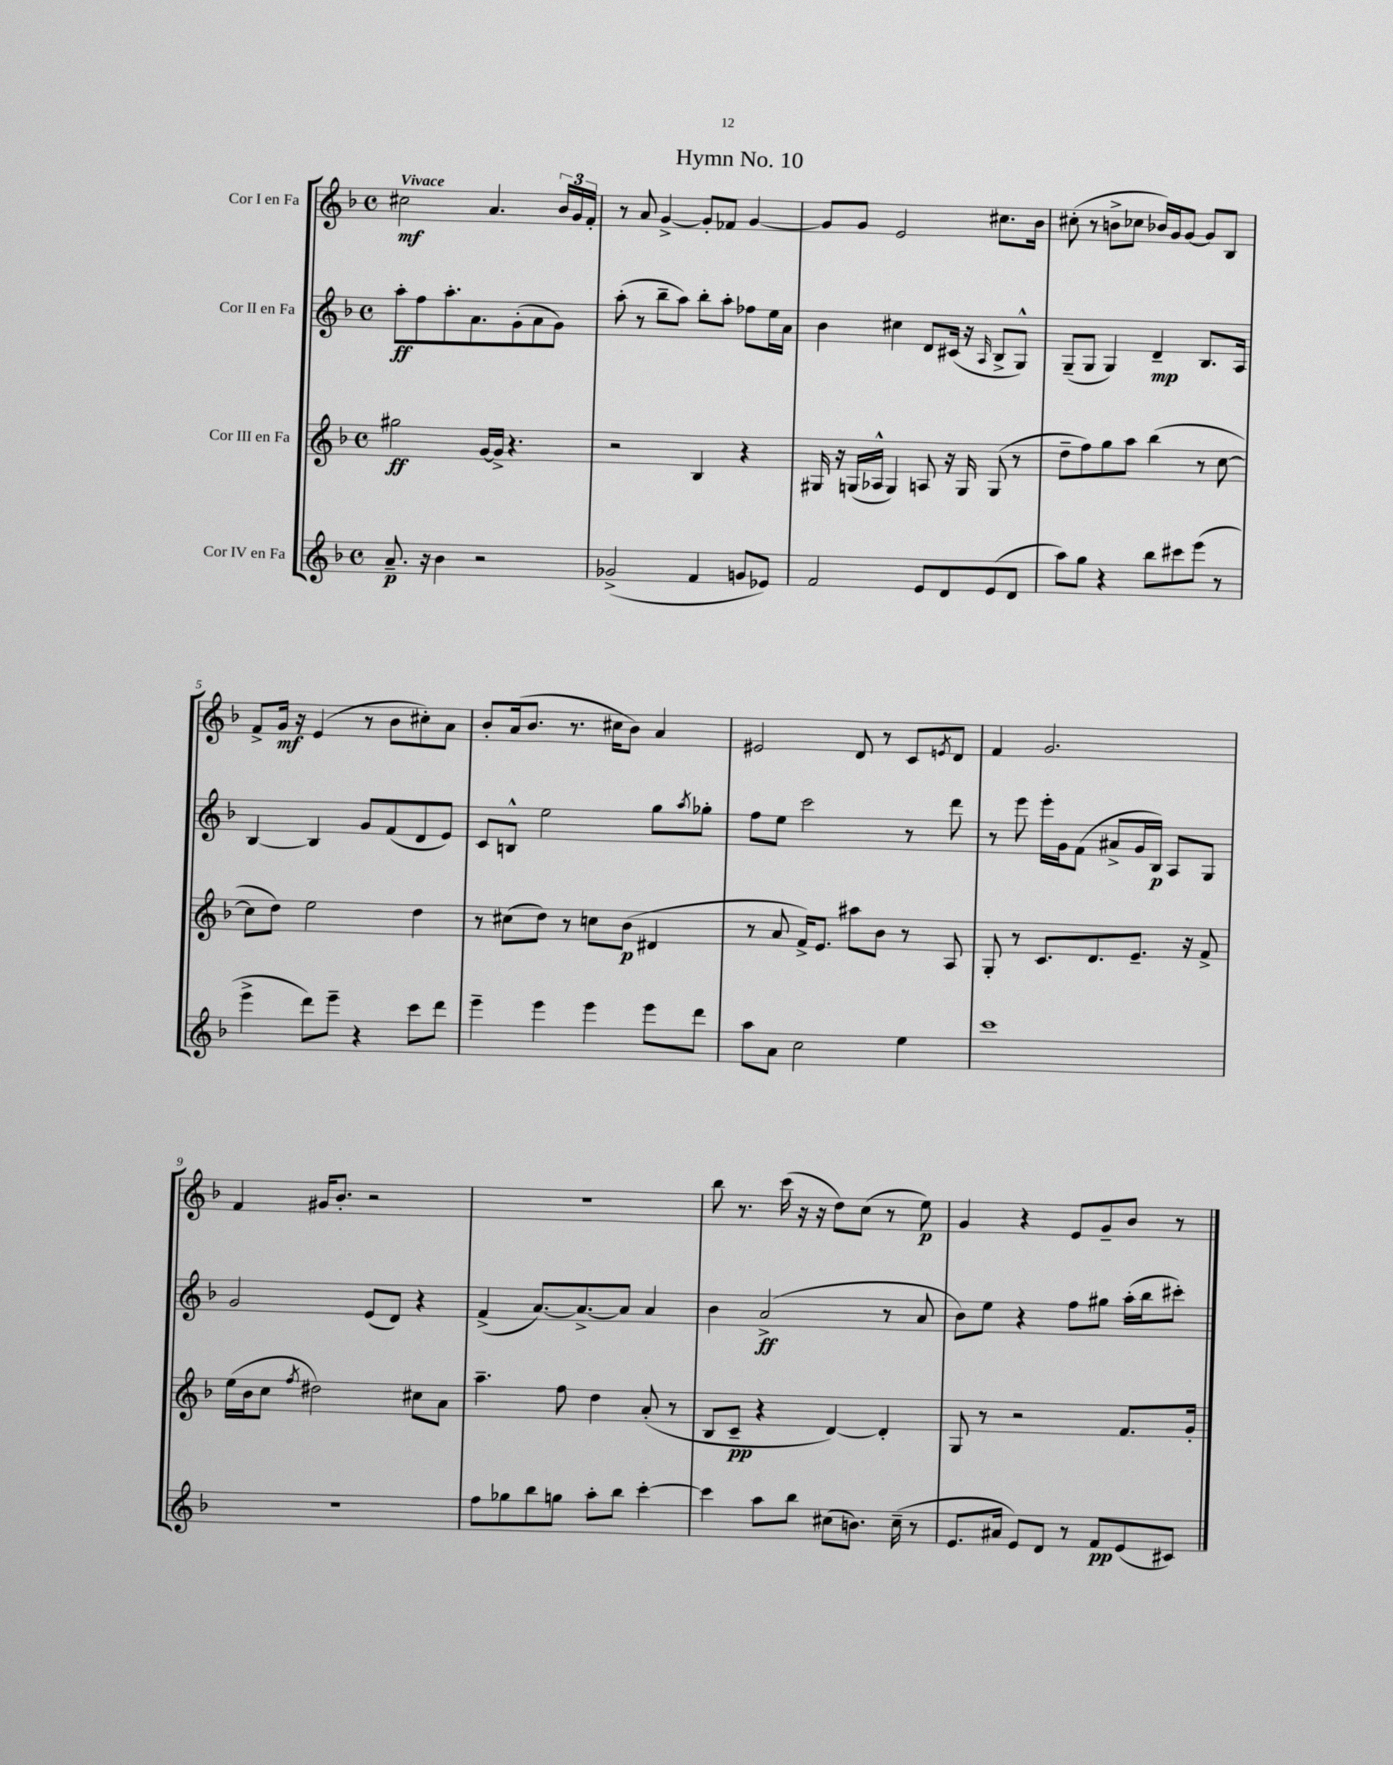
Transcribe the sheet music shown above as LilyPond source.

\header { title = "Hymn No. 10" }
<<
\new StaffGroup <<
\new Staff = "s0" \with { instrumentName = "Cor I en Fa" } {
    \clef treble \key f \major \defaultTimeSignature \time 4/4 \tempo "Vivace"
    cis''2\mf a'4. \tuplet 3/2 { bes'16 g'16 f'16-. } |
    r8 a'8 g'4~-> g'8-. fes'8 g'4~ |
    g'8 g'8 e'2 cis''8. bes'16 |
    cis''8-.( r8 b'8-> ces''8 bes'16) g'16 g'8~ g'8 bes8 |
    f'8-> g'16\mf r16 e'4( r8 bes'8 cis''8-.) a'8 |
    bes'8-. a'16( bes'8. r8. cis''16 bes'8) a'4 |
    eis'2 d'8 r8 c'8 \acciaccatura { e'8 } d'8 |
    f'4 g'2. |
    f'4 gis'16 bes'8.-. r2 |
    R1 |
    bes''8 r8. c'''16( r16 r16 d''8) c''8( r8 e''8\p) |
    g'4 r4 e'8 g'8-- bes'8 r8 \bar "|." |
}
\new Staff = "s1" \with { instrumentName = "Cor II en Fa" } {
    \clef treble \key f \major \defaultTimeSignature \time 4/4
    a''8-.\ff f''8 a''8.-. a'8. g'8-.( a'8 g'8) |
    a''8-.( r8 bes''8-- a''8) bes''8-. a''8-. fes''8 e''16 a'16 |
    bes'4 cis''4 d'8 cis'16( r16 \grace { a16 } bes8-> g8-^) |
    g8--( g8 g4) d'4--\mp bes8. a16 |
    bes4~ bes4 g'8 f'8( d'8 e'8) |
    c'8 b8-^ e''2 g''8 \acciaccatura { a''8 } ges''8-. |
    f''8 e''8 c'''2 r8 d'''8 |
    r8 e'''8 e'''16-. g'16 f'8( ais'8-> g'16 bes16\p) a8 g8 |
    g'2 e'8( d'8) r4 |
    f'4->( a'8.~) a'8.~-> a'8 a'4 |
    bes'4 a'2->\ff( r8 a'8 |
    bes'8) e''8 r4 f''8 gis''8 a''16-.( bes''16 cis'''8-.) \bar "|." |
}
\new Staff = "s2" \with { instrumentName = "Cor III en Fa" } {
    \clef treble \key f \major \defaultTimeSignature \time 4/4
    gis''2\ff g'16~ g'16-> r4. |
    r2 bes4 r4 |
    gis16 r16 g16( aes16-^ g4) a8 r16 g16 g8( r8 |
    d''8-- f''8) g''8 a''8 bes''4( r8 c''8~ |
    c''8 d''8) e''2 d''4 |
    r8 cis''8( d''8) r8 c''8 bes'8\p( dis'4 |
    r8 a'8 f'16->) e'8. ais''8 bes'8 r8 a8 |
    g8-. r8 c'8. d'8. e'8.-- r16 f'8-> |
    e''16( bes'16 c''8 \acciaccatura { f''8 } dis''2) cis''8 a'8 |
    a''4.-- f''8 d''4 a'8-.( r8 |
    bes8 c'8--\pp r4 d'4~) d'4-. |
    g8 r8 r2 f'8. g'16-. \bar "|." |
}
\new Staff = "s3" \with { instrumentName = "Cor IV en Fa" } {
    \clef treble \key f \major \defaultTimeSignature \time 4/4
    a'8.--\p r16 bes'4 r2 |
    ges'2->( f'4 g'8 ees'8) |
    f'2 e'8 d'8 e'8( d'8 |
    a''8) g''8 r4 bes''8 cis'''8 e'''8( r8 |
    e'''4-> d'''8) e'''8-- r4 c'''8 d'''8 |
    e'''4-- e'''4 e'''4 e'''8 d'''8 |
    a''8 a'8 c''2 e''4 |
    c'''1 |
    R1 |
    f''8 ges''8 bes''8 g''8 a''8-. bes''8 c'''4~-. |
    c'''4 a''8 bes''8 cis''8( b'8.) cis''16--( r8 |
    e'8. ais'16 e'8) d'8 r8 f'8\pp e'8( cis'8) \bar "|." |
}
>>
>>
